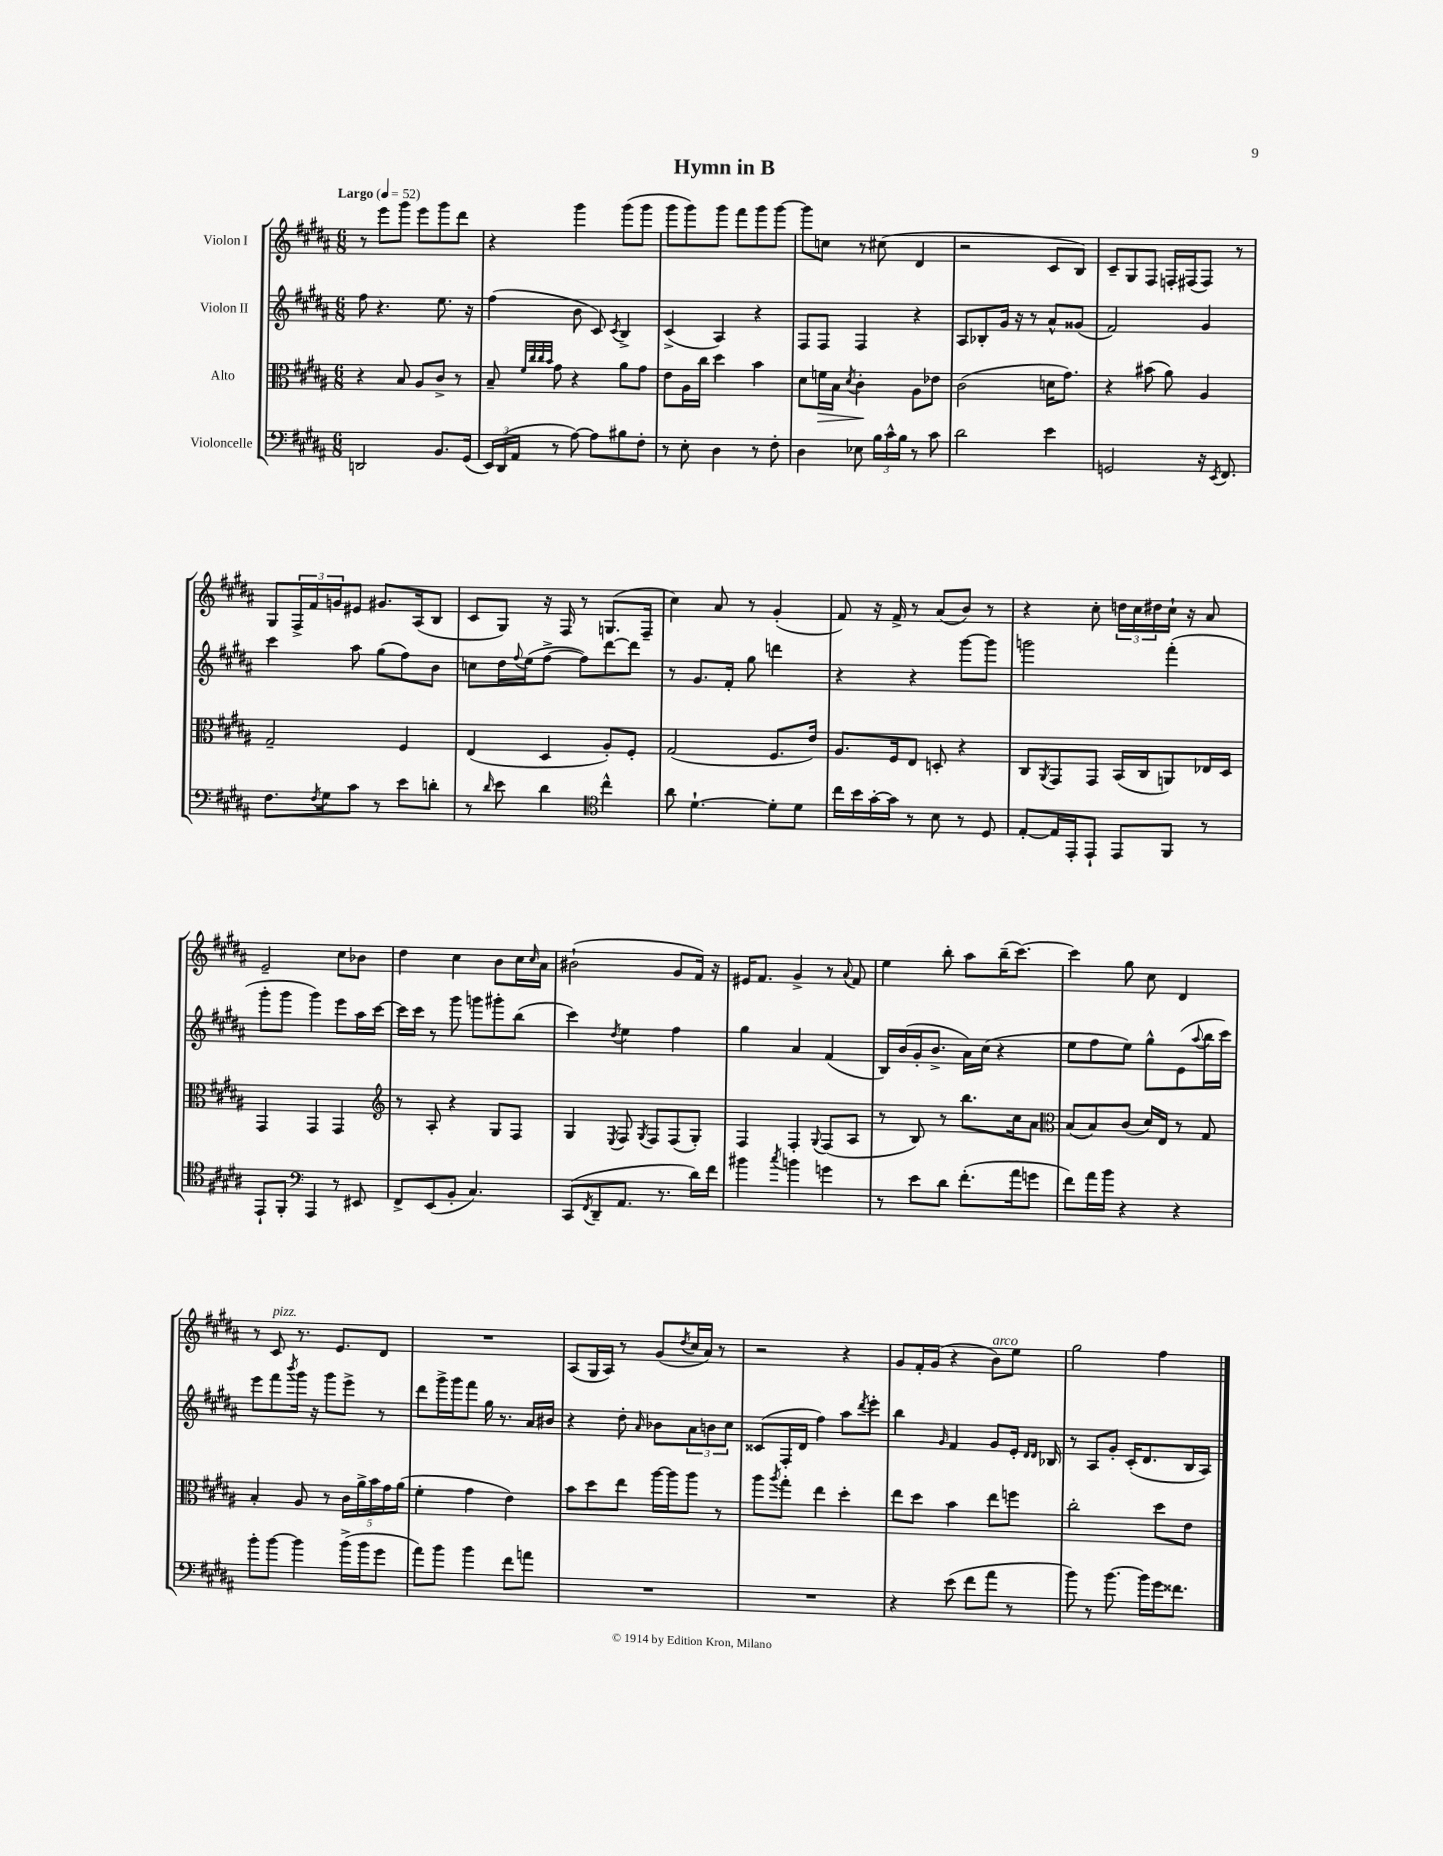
\header { title = "Hymn in B" }
<<
\new StaffGroup <<
\new Staff = "s0" \with { instrumentName = "Violon I" } {
    \clef treble \key b \major \numericTimeSignature \time 6/8 \tempo "Largo" 4 = 52
    r8 e'''8 gis'''8 e'''8 gis'''8 dis'''8 |
    r4 gis'''4 gis'''8( gis'''8 |
    gis'''8 gis'''8) gis'''8 fis'''8 gis'''8 gis'''8~ |
    gis'''8 c''8 r8 cis''8( dis'4 |
    r2 cis'8 b8) |
    cis'8-- gis8 fis8 f16-. fis16( fis8) r8 |
    gis8 \tuplet 3/2 { fis16-> fis'16 g'16 } eis'8 gis'8. ais16( b8 |
    cis'8 gis8) r16 fis16 r8 g8.( fis16-- |
    cis''4) ais'8 r8 gis'4-.( |
    fis'8) r16 fis'16-> r8 ais'8( b'8) r8 |
    r4 cis''8-. \tuplet 3/2 { d''16 cis''16 dis''16 } cis''16-! r16 ais'8 |
    e'2-- cis''8 bes'8 |
    dis''4 cis''4 b'8 cis''16 \grace { cis''16 } ais'16 |
    bis'2-!( gis'8 fis'16) r16 |
    eis'16 fis'8. gis'4-> r8 \appoggiatura { ais'8 } fis'8 |
    e''4 b''8-. ais''8 b''16--( cis'''8.~) |
    cis'''4 gis''8 cis''8 dis'4 |
    r8 cis'8^\markup { \italic "pizz." } r8. e'8. dis'8 |
    R2. |
    ais8( gis16 ais16) r8 gis'8( \acciaccatura { dis''8 } cis''16 ais'16) r8 |
    r2 r4 |
    gis'8 fis'16-. gis'16( r4 b'8^\markup { \italic "arco" }) e''8 |
    gis''2 fis''4 \bar "|." |
}
\new Staff = "s1" \with { instrumentName = "Violon II" } {
    \clef treble \key b \major \numericTimeSignature \time 6/8
    fis''8 r4. e''8. r16 |
    fis''4( b'8 cis'8) \acciaccatura { cis'8 } b4-> |
    cis'4->( ais4) r4 |
    fis8 fis8 fis4 r4 |
    ais8 bes8-. gis'16 r16 r8 ais'8-^ gisis'8( |
    fis'2) gis'4 |
    cis'''4 ais''8 gis''8( fis''8) b'8 |
    c''8 dis''16 \appoggiatura { fis''8 } e''16( fis''8~-> fis''8) dis'''8~ dis'''8 |
    r8 gis'8. fis'16-. gis''8 d'''4 |
    r4 r4 gis'''8~ gis'''8 |
    g'''2 fis'''4-.( |
    gis'''8-. gis'''8 gis'''4) e'''8 ais''16 cis'''16~ |
    cis'''16 cis'''16 r8 gis'''8 g'''8 gis'''8-. b''8( |
    cis'''4) \acciaccatura { dis''8 } e''4 fis''4 |
    gis''4 ais'4 fis'4( |
    b16) b'16( gis'16-. b'8.-> ais'16) cis''16( r4 |
    e''8 fis''8 e''8) gis''8-^ e'8( \appoggiatura { ais''8 } b''16 cis'''16) |
    e'''8 fis'''8 \acciaccatura { b'''8 } gis'''16 r16 gis'''8 e'''8-> r8 |
    dis'''8 gis'''16-> gis'''16 fis'''8 gis''16 r8. ais'16 bis'16 |
    r4 dis''8-. \grace { ais'16 } bes'8 \tuplet 3/2 { ais'8 b'8 cis''8 } |
    cisis'8( fis16-. dis'16 fis''4) ais''8 \acciaccatura { dis'''8 } e'''8-. |
    b''4 \grace { gis'16 } fis'4 gis'8 e'16-. \grace { dis'16 dis'16 } bes16 |
    r8 ais8 gis'8-. cis'16-.( dis'8. b16 ais16) \bar "|." |
}
\new Staff = "s2" \with { instrumentName = "Alto" } {
    \clef alto \key b \major \numericTimeSignature \time 6/8
    r4 b8 ais8 cis'8-> r8 |
    b8-- \grace { fis'32 cis''32 cis''32 b'32 } gis'8 r4 ais'8 gis'8 |
    e'8 ais16 cis''16 dis''4 b'4 |
    dis'8 f'16\> b16 \acciaccatura { dis'8 } cis'4-.\! ais8 ees'8 |
    cis'2( d'16 gis'8.) |
    r4 bis'8( ais'8) ais4 |
    gis2-- fis4 |
    e4( dis4 ais8-.) fis8-. |
    gis2( fis8. e'16) |
    ais8. fis16 e8 d8-. r4 |
    cis8 \acciaccatura { ais,8 } gis,8 gis,8 b,16( cis16 a,8) ees16 dis16 |
    gis,4 gis,4 gis,4 |
    \clef treble r8 ais8-. r4 gis8 fis8 |
    gis4 \acciaccatura { e8 } fis8 \acciaccatura { gis8 } fis8 fis8( gis8-.) |
    fis4 fis4-. \appoggiatura { gis8 } fis8( ais8 |
    r8 b8) r8 b''8. cis''16 ais'8 |
    \clef alto b8( b8) cis'8( dis'16) e16 r8 gis8 |
    b4-. ais8 r8 \tuplet 5/4 { cis'16 ais'16-> b'16 gis'16 ais'16( } |
    fis'4-. gis'4 e'4) |
    b'8 dis''8 e''8 ais''16~ ais''16 ais''8 r8 |
    ais''8 \acciaccatura { ais''8 } gis''8-. e''4 dis''4-. |
    e''8 dis''8 b'4 e''8 f''8 |
    cis''2-. dis''8 e'8 \bar "|." |
}
\new Staff = "s3" \with { instrumentName = "Violoncelle" } {
    \clef bass \key b \major \numericTimeSignature \time 6/8
    d,2 b,8. gis,16( |
    \tuplet 3/2 { e,16) dis,16( ais,16 } r8 ais8~) ais8 bis8 fis8-. |
    r8 e8-. dis4 r8 fis8-. |
    dis4 ees8 \tuplet 3/2 { b16 cis'16-^ b16 } r8 cis'8 |
    dis'2 e'4 |
    g,2 r16 \acciaccatura { e,8 } fis,8. |
    fis8. \acciaccatura { fis8 } gis16 cis'8 r8 e'8 d'8-. |
    r8 \grace { dis'16 } e'8 dis'4 \clef tenor cis''4-^ |
    ais'8 dis'4.~-! dis'8-. dis'8 |
    cis''16 b'16 gis'16~-. gis'16 r8 b8 r8 dis8 |
    e8~-. e16 e,16-. e,8-! e,8 fis,8 r8 |
    e,8-! fis,8-. \clef bass ais,,4 r8 eis,8 |
    fis,8-> e,8( b,8-. cis4.) |
    cis,8( \acciaccatura { fis,8 } dis,8-- ais,8. r8. dis'16) fis'16 |
    bis'4 \acciaccatura { cis''8 } b'4 g'4 |
    r8 e'8 dis'8 fis'8.-.( ais'16 g'8 |
    fis'8) ais'16 b'16 r4 r4 |
    b'8-. b'8~ b'4 b'16->( b'16 gis'8 |
    ais'8) b'8 b'4 fis'8 a'8 |
    R2. |
    R2. |
    r4 e'8( fis'8 ais'8 r8 |
    b'8) r8 b'8.~ b'16 gis'16 fisis'8. \bar "|." |
}
>>
>>
\layout { \context { \Score \remove "Bar_number_engraver" } }
